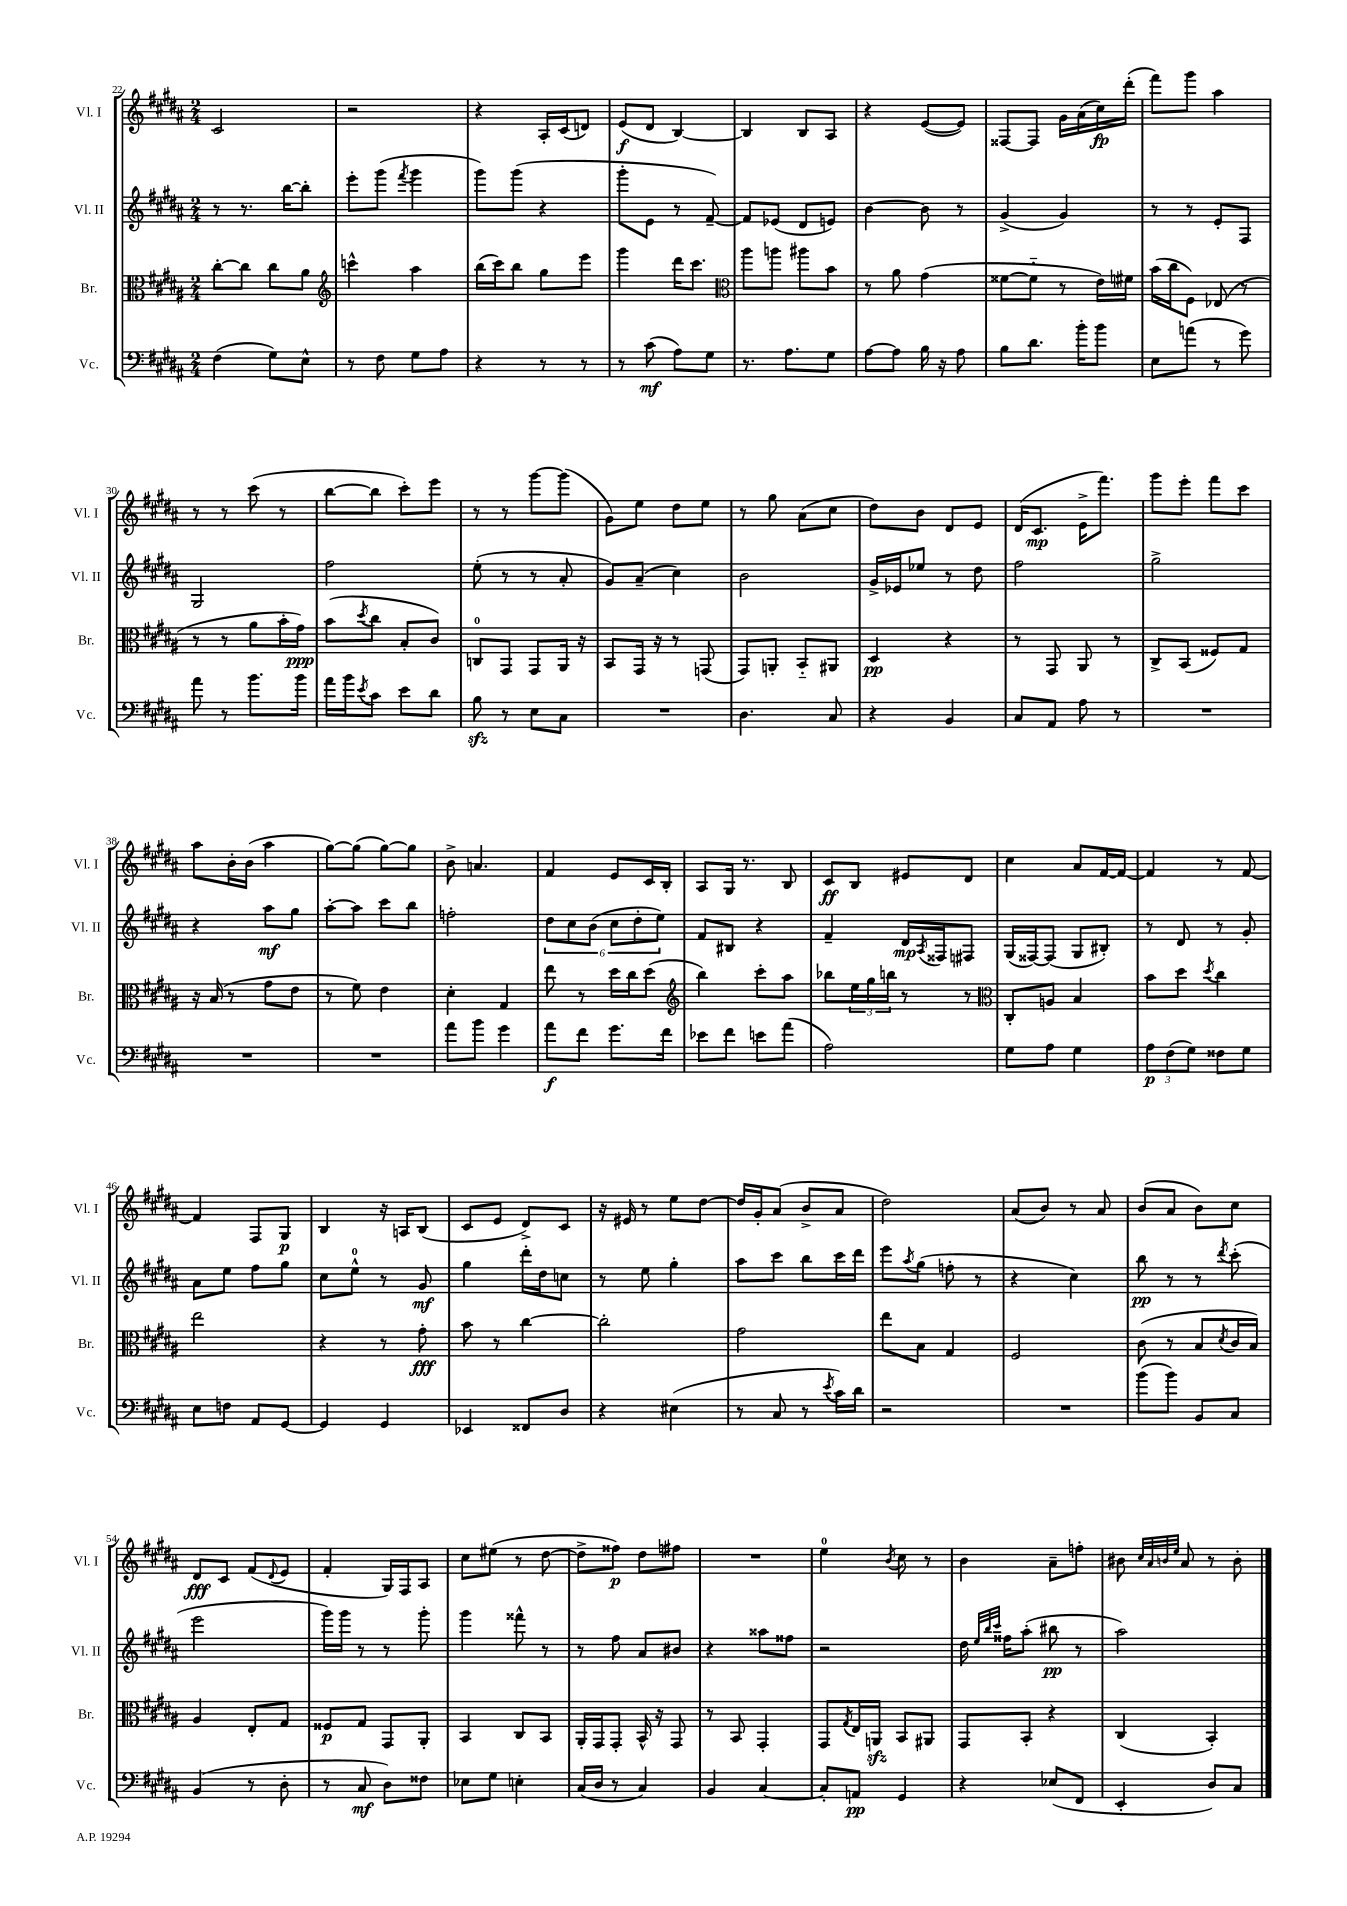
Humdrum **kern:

**kern	**dynam	**kern	**dynam	**kern	**dynam	**kern	**dynam
*part4	*part4	*part3	*part3	*part2	*part2	*part1	*part1
*staff4	*staff4	*staff3	*staff3	*staff2	*staff2	*staff1	*staff1
*I"Vc.	*	*I"Br.	*	*I"Vl. II	*	*I"Vl. I	*
*I'Vc.	*	*I'Br.	*	*I'Vl. II	*	*I'Vl. I	*
*clefF4	*	*clefC3	*	*clefG2	*	*clefG2	*
*k[f#c#g#d#a#]	*	*k[f#c#g#d#a#]	*	*k[f#c#g#d#a#]	*	*k[f#c#g#d#a#]	*
*M2/4	*	*M2/4	*	*M2/4	*	*M2/4	*
=22	=22	=22	=22	=22	=22	=22	=22
(4F#\	.	[8cc#'\L	.	8r	.	2c#/	.
.	.	8cc#\J]	.	8.r	.	.	.
8G#\L)	.	8cc#\L	.	.	.	.	.
.	.	.	.	[16bb\KL	.	.	.
8E^^\J	.	8a#\J	.	8bb'\J]	.	.	.
=23	=23	=23	=23	=23	=23	=23	=23
*	*	*clefG2	*	*	*	*	*
8r	.	4cccn^^\	.	8eee'\L	.	2r	.
8F#\	.	.	.	(8ggg#\J	.	.	.
.	.	.	.	8qfff#/	.	.	.
8G#\L	.	4aa#\	.	4ggg#\	.	.	.
8A#\J	.	.	.	.	.	.	.
=24	=24	=24	=24	=24	=24	=24	=24
4r	.	(16bb\LL	.	8ggg#\L)	.	4r	.
.	.	16ccc#\J)	.	.	.	.	.
.	.	8bb\J	.	(8ggg#\J	.	.	.
8r	.	8gg#\L	.	4r	.	16A#'/LL	.
.	.	.	.	.	.	(16c#/J	.
8r	.	8eee\J	.	.	.	8dn/J)	.
=25	=25	=25	=25	=25	=25	=25	=25
8r	.	4ggg#\	.	8ggg#'\L	.	(8e/L	f
(8c#\	mf	.	.	8e\J	.	8d#/J	.
8A#\L)	.	16ddd#\KL	.	8r	.	[4B/)	.
.	.	8.ccc#\J	.	.	.	.	.
8G#\J	.	.	.	[8f#~/)	.	.	.
=26	=26	=26	=26	=26	=26	=26	=26
*	*	*clefC3	*	*	*	*	*
8.r	.	8aa#\L	.	8f#/L]	.	4B/]	.
.	.	8aan\J	.	(8e-X/J	.	.	.
8.A#\L	.	.	.	.	.	.	.
.	.	8aa#X\L	.	8d#/L	.	8B/L	.
8G#\J	.	8b\J	.	8en/J)	.	8A#/J	.
=27	=27	=27	=27	=27	=27	=27	=27
[8A#\L	.	8r	.	[4b\	.	4r	.
8A#\J]	.	8a#\	.	.	.	.	.
16B\	.	(4g#\	.	8b\]	.	([8e/L	.
16r	.	.	.	.	.	.	.
8A#\	.	.	.	8r	.	8e/J])	.
=28	=28	=28	=28	=28	=28	=28	=28
8B\L	.	[8f##X\L	.	(4g#^/	.	[8F##X/L	.
8.d#\J	.	8f##\J]	.	.	.	8F##/J]	.
.	.	8r	.	4g#/)	.	16g#\LL	.
16b'\KL	.	.	.	.	.	(16a#\	.
8b\J	.	16e\LL)	.	.	.	16cc#\)	fp
.	.	16f#X\JJ	.	.	.	(16ddd#'\JJ	.
=29	=29	=29	=29	=29	=29	=29	=29
8E\L	.	(16b\LL	.	8r	.	8fff#\L)	.
.	.	16cc#\J	.	.	.	.	.
(8an\J	.	8F#\J)	.	8r	.	8ggg#\J	.
8r	.	(8E-X/	.	8e'/L	.	4aa#\	.
8g#\)	.	8r	.	8F#/J	.	.	.
!!LO:LB:g=z
=30	=30	=30	=30	=30	=30	=30	=30
8a#\	.	8r	.	2G#/	.	8r	.
8r	.	8r	.	.	.	8r	.
8.b\L	.	8a#\L	.	.	.	(8ccc#\	.
.	.	16b'\L	.	.	.	8r	.
16b\Jk	.	16g#\JJ)	ppp	.	.	.	.
=31	=31	=31	=31	=31	=31	=31	=31
16a#\LL	.	(8b\L	.	2ff#\	.	[8bb\L	.
16b\J	.	.	.	.	.	.	.
8qe/	.	8qdd#/	.	.	.	.	.
8c#\J	.	8cc#\J	.	.	.	8bb\J]	.
8e\L	.	8B'/L	.	.	.	8ccc#'\L)	.
8d#\J	.	8c#/J)	.	.	.	8eee\J	.
=32	=32	=32	=32	=32	=32	=32	=32
8Bzz\	.	8Cn/L	.	(8ee'\	.	8r	.
8r	.	8GG#/J	.	8r	.	8r	.
8E\L	.	8GG#/L	.	8r	.	[8ggg#\L	.
8C#\J	.	16AA#/Jk	.	8a#'/	.	(8ggg#\J]	.
.	.	16r	.	.	.	.	.
=33	=33	=33	=33	=33	=33	=33	=33
2r	.	8BB/L	.	8g#/L)	.	8g#\L)	.
.	.	16GG#/Jk	.	(8a#~/J	.	8ee\J	.
.	.	16r	.	.	.	.	.
.	.	8r	.	4cc#\)	.	8dd#\L	.
.	.	(8GGn/	.	.	.	8ee\J	.
=34	=34	=34	=34	=34	=34	=34	=34
4.D#\	.	8GG#/L)	.	2b\	.	8r	.
.	.	8AAn'/J	.	.	.	8gg#\	.
.	.	8BB/L	.	.	.	(8a#\L	.
8C#/	.	8AA#X/J	.	.	.	8cc#\J	.
=35	=35	=35	=35	=35	=35	=35	=35
4r	.	4D#/	pp	16g#^/LL	.	8dd#\L)	.
.	.	.	.	16e-X/J	.	.	.
.	.	.	.	8ee-X/J	.	8b\J	.
4BB/	.	4r	.	8r	.	8d#/L	.
.	.	.	.	8dd#\	.	8e/J	.
=36	=36	=36	=36	=36	=36	=36	=36
8C#/L	.	8r	.	2ff#\	.	(16d#/KL	.
.	.	.	.	.	.	8.c#/J	mp
8AA#/J	.	8GG#/	.	.	.	.	.
8A#\	.	8AA#/	.	.	.	16e^\KL	.
.	.	.	.	.	.	8.fff#\J)	.
8r	.	8r	.	.	.	.	.
=37	=37	=37	=37	=37	=37	=37	=37
2r	.	8C#^/L	.	2gg#^\	.	8ggg#\L	.
.	.	(8BB/J	.	.	.	8eee'\J	.
.	.	8F##X/L)	.	.	.	8fff#\L	.
.	.	8G#/J	.	.	.	8ccc#\J	.
!!LO:LB:g=z
=38	=38	=38	=38	=38	=38	=38	=38
2r	.	16r	.	4r	.	8aa#\L	.
.	.	(16B/	.	.	.	.	.
.	.	8r	.	.	.	16b'\L	.
.	.	.	.	.	.	(16b\JJ	.
.	.	8g#\L	.	8aa#\L	mf	4aa#\	.
.	.	8e\J	.	8gg#\J	.	.	.
=39	=39	=39	=39	=39	=39	=39	=39
2r	.	8r	.	[8aa#'\L	.	[8gg#\L)	.
.	.	8f#\)	.	8aa#\J]	.	(8gg#\J]	.
.	.	4e\	.	8ccc#\L	.	[8gg#\L)	.
.	.	.	.	8bb\J	.	8gg#\J]	.
=40	=40	=40	=40	=40	=40	=40	=40
8a#\L	.	4d#'\	.	2ffn'\	.	8b^\	.
8b\J	.	.	.	.	.	4.an/	.
4g#\	.	4G#/	.	.	.	.	.
=41	=41	=41	=41	=41	=41	=41	=41
8a#\L	f	8ee\	.	12dd#\L	.	4f#/	.
.	.	.	.	12cc#\	.	.	.
8f#\J	.	8r	.	.	.	.	.
.	.	.	.	(12b\J	.	.	.
8.g#\L	.	16dd#\LL	.	12cc#\L	.	8e/L	.
.	.	16cc#\J	.	.	.	.	.
.	.	.	.	12dd#'\	.	.	.
.	.	(8dd#\J	.	.	.	16c#/L	.
.	.	.	.	12ee\J)	.	.	.
16f#\Jk	.	.	.	.	.	16B'/JJ	.
=42	=42	=42	=42	=42	=42	=42	=42
*	*	*clefG2	*	*	*	*	*
8e-X\L	.	4bb\)	.	8f#/L	.	8A#/L	.
8f#\J	.	.	.	8B#X/J	.	16G#/Jk	.
.	.	.	.	.	.	8.r	.
8en\L	.	8ccc#'\L	.	4r	.	.	.
(8a#\J	.	8aa#\J	.	.	.	8B/	.
=43	=43	=43	=43	=43	=43	=43	=43
2A#\)	.	8bb-X\L	.	4f#~/	.	8c#/L	ff
.	.	24ee\L	.	.	.	8B/J	.
.	.	24gg#\	.	.	.	.	.
.	.	24bbn\JJ	.	.	.	.	.
.	.	8r	.	16d#/LL	mp	8e#X/L	.
.	.	.	.	8qA#/	.	.	.
.	.	.	.	16F##X/J	.	.	.
.	.	8r	.	8F#X/J	.	8d#/J	.
=44	=44	=44	=44	=44	=44	=44	=44
*	*	*clefC3	*	*	*	*	*
8G#\L	.	8C#'/L	.	(16G#/LL	.	4cc#\	.
.	.	.	.	[16F##X/J)	.	.	.
8A#\J	.	8An/J	.	(8F##/J]	.	.	.
4G#\	.	4B/	.	8G#/L	.	8a#/L	.
.	.	.	.	8B#X'/J)	.	[16f#/L	.
.	.	.	.	.	.	16f#/JJ_	.
=45	=45	=45	=45	=45	=45	=45	=45
12A#\L	p	8b\L	.	8r	.	4f#/]	.
(12F#\	.	.	.	.	.	.	.
.	.	8dd#\J	.	8d#/	.	.	.
12G#\J)	.	.	.	.	.	.	.
.	.	8qdd#/	.	.	.	.	.
8F##X\L	.	4cc#\	.	8r	.	8r	.
8G#\J	.	.	.	8g#'/	.	[8f#/	.
!!LO:LB:g=z
=46	=46	=46	=46	=46	=46	=46	=46
8E\L	.	2ee\	.	8a#\L	.	4f#/]	.
8Fn\J	.	.	.	8ee\J	.	.	.
8AA#/L	.	.	.	8ff#\L	.	8F#/L	.
[8GG#/J	.	.	.	8gg#\J	.	8G#/J	p
=47	=47	=47	=47	=47	=47	=47	=47
4GG#/]	.	4r	.	8cc#\L	.	4B/	.
.	.	.	.	8ee^^\J	.	.	.
4GG#/	.	8r	.	8r	.	16r	.
.	.	.	.	.	.	16An/KL	.
.	.	8g#'\	fff	8g#/	mf	(8B/J	.
=48	=48	=48	=48	=48	=48	=48	=48
4EE-X/	.	8b\	.	4gg#\	.	8c#/L	.
.	.	8r	.	.	.	8e/J	.
8FF##X/L	.	[4cc#\	.	16ddd#'\LL	.	8d#^/L)	.
.	.	.	.	16dd#\J	.	.	.
8D#/J	.	.	.	8ccn\J	.	8c#/J	.
=49	=49	=49	=49	=49	=49	=49	=49
4r	.	2cc#'\]	.	8r	.	16r	.
.	.	.	.	.	.	16e#X/	.
.	.	.	.	8ee\	.	8r	.
(4E#X\	.	.	.	4gg#'\	.	8ee\L	.
.	.	.	.	.	.	[8dd#\J	.
=50	=50	=50	=50	=50	=50	=50	=50
8r	.	2g#\	.	8aa#\L	.	16dd#/LL]	.
.	.	.	.	.	.	16g#'/J	.
8C#/	.	.	.	8ccc#\J	.	(8a#/J	.
8r	.	.	.	8bb\L	.	8b^/L	.
8qe/	.	.	.	.	.	.	.
16c#\LL)	.	.	.	16ccc#\L	.	8a#/J	.
16d#\JJ	.	.	.	16ddd#\JJ	.	.	.
=51	=51	=51	=51	=51	=51	=51	=51
2r	.	8ee\L	.	8eee\L	.	2dd#\)	.
.	.	.	.	8qaa#/	.	.	.
.	.	8B\J	.	(8gg#\J	.	.	.
.	.	4G#/	.	8ffn'\	.	.	.
.	.	.	.	8r	.	.	.
=52	=52	=52	=52	=52	=52	=52	=52
2r	.	2F#/	.	4r	.	(8a#/L	.
.	.	.	.	.	.	8b/J)	.
.	.	.	.	4cc#\)	.	8r	.
.	.	.	.	.	.	8a#/	.
=53	=53	=53	=53	=53	=53	=53	=53
(8b\L	.	(8c#\	.	8bb\	pp	(8b/L	.
8b\J)	.	8r	.	8r	.	8a#/J	.
8BB/L	.	8B/L	.	8r	.	8b\L)	.
.	.	8qd#/	.	8qddd#/	.	.	.
8C#/J	.	16c#/L	.	(8ccc#'\	.	8cc#\J	.
.	.	16B/JJ)	.	.	.	.	.
!!LO:LB:g=z
=54	=54	=54	=54	=54	=54	=54	=54
(4BB/	.	4A#/	.	2eee\	.	8d#/L	fff
.	.	.	.	.	.	8c#/J	.
8r	.	8E'/L	.	.	.	(8f#/L	.
.	.	.	.	.	.	8qqd#/	.
8D#'\	.	8G#/J	.	.	.	8e/J	.
=55	=55	=55	=55	=55	=55	=55	=55
8r	.	8F##X/L	p	16ggg#\LL)	.	4f#'/	.
.	.	.	.	16ggg#\JJ	.	.	.
8C#/	mf	8G#/J	.	8r	.	.	.
8D#\L)	.	8GG#/L	.	8r	.	16G#/LL)	.
.	.	.	.	.	.	16F#/J	.
8F##X\J	.	8AA#'/J	.	8ggg#'\	.	8A#/J	.
=56	=56	=56	=56	=56	=56	=56	=56
8E-X\L	.	4BB/	.	4ggg#\	.	8cc#\L	.
8G#\J	.	.	.	.	.	(8ee#X\J	.
4En'\	.	8C#/L	.	8fff##X^^\	.	8r	.
.	.	8BB/J	.	8r	.	[8dd#\	.
=57	=57	=57	=57	=57	=57	=57	=57
(16C#/LL	.	16AA#'/LL	.	8r	.	8dd#^\L]	.
16D#/JJ	.	16GG#/J	.	.	.	.	.
8r	.	8GG#'/J	.	8ff#\	.	8ff##X\J)	p
4C#/)	.	16BB^^/	.	8a#/L	.	8dd#\L	.
.	.	16r	.	.	.	.	.
.	.	8GG#/	.	8b#X/J	.	8ff#X\J	.
=58	=58	=58	=58	=58	=58	=58	=58
4BB/	.	8r	.	4r	.	2r	.
.	.	8BB/	.	.	.	.	.
[4C#/	.	4GG#'/	.	8aa##X\L	.	.	.
.	.	.	.	8ff##X\J	.	.	.
=59	=59	=59	=59	=59	=59	=59	=59
8C#'/L]	.	8GG#/L	.	2r	.	4ee\	.
.	.	8qG#/	.	.	.	.	.
8AAn/J	pp	16E/L	.	.	.	.	.
.	.	16AAnzz/JJ	.	.	.	.	.
.	.	.	.	.	.	8qb/	.
4GG#/	.	8BB/L	.	.	.	8cc#\	.
.	.	8AA#X/J	.	.	.	8r	.
=60	=60	=60	=60	=60	=60	=60	=60
4r	.	8GG#/L	.	16dd#\	.	4b\	.
.	.	.	.	32qqee/LLL	.	.	.
.	.	.	.	32qqbb/	.	.	.
.	.	.	.	32qqccc#/JJJ	.	.	.
.	.	.	.	16ff##X\KL	.	.	.
.	.	8BB'/J	.	(8aa#'\J	.	.	.
(8E-X/L	.	4r	.	8bb#X\	pp	8a#~\L	.
8FF#/J	.	.	.	8r	.	8ffn'\J	.
=61	=61	=61	=61	=61	=61	=61	=61
4EE'/	.	(4C#/	.	2aa#\)	.	8b#X\	.
.	.	.	.	.	.	32qqcc#/LLL	.
.	.	.	.	.	.	32qqa#/	.
.	.	.	.	.	.	32qqbn/	.
.	.	.	.	.	.	32qqee/JJJ	.
.	.	.	.	.	.	8a#/	.
8D#/L)	.	4BB'/)	.	.	.	8r	.
8C#/J	.	.	.	.	.	8b'\	.
==	==	==	==	==	==	==	==
*-	*-	*-	*-	*-	*-	*-	*-
